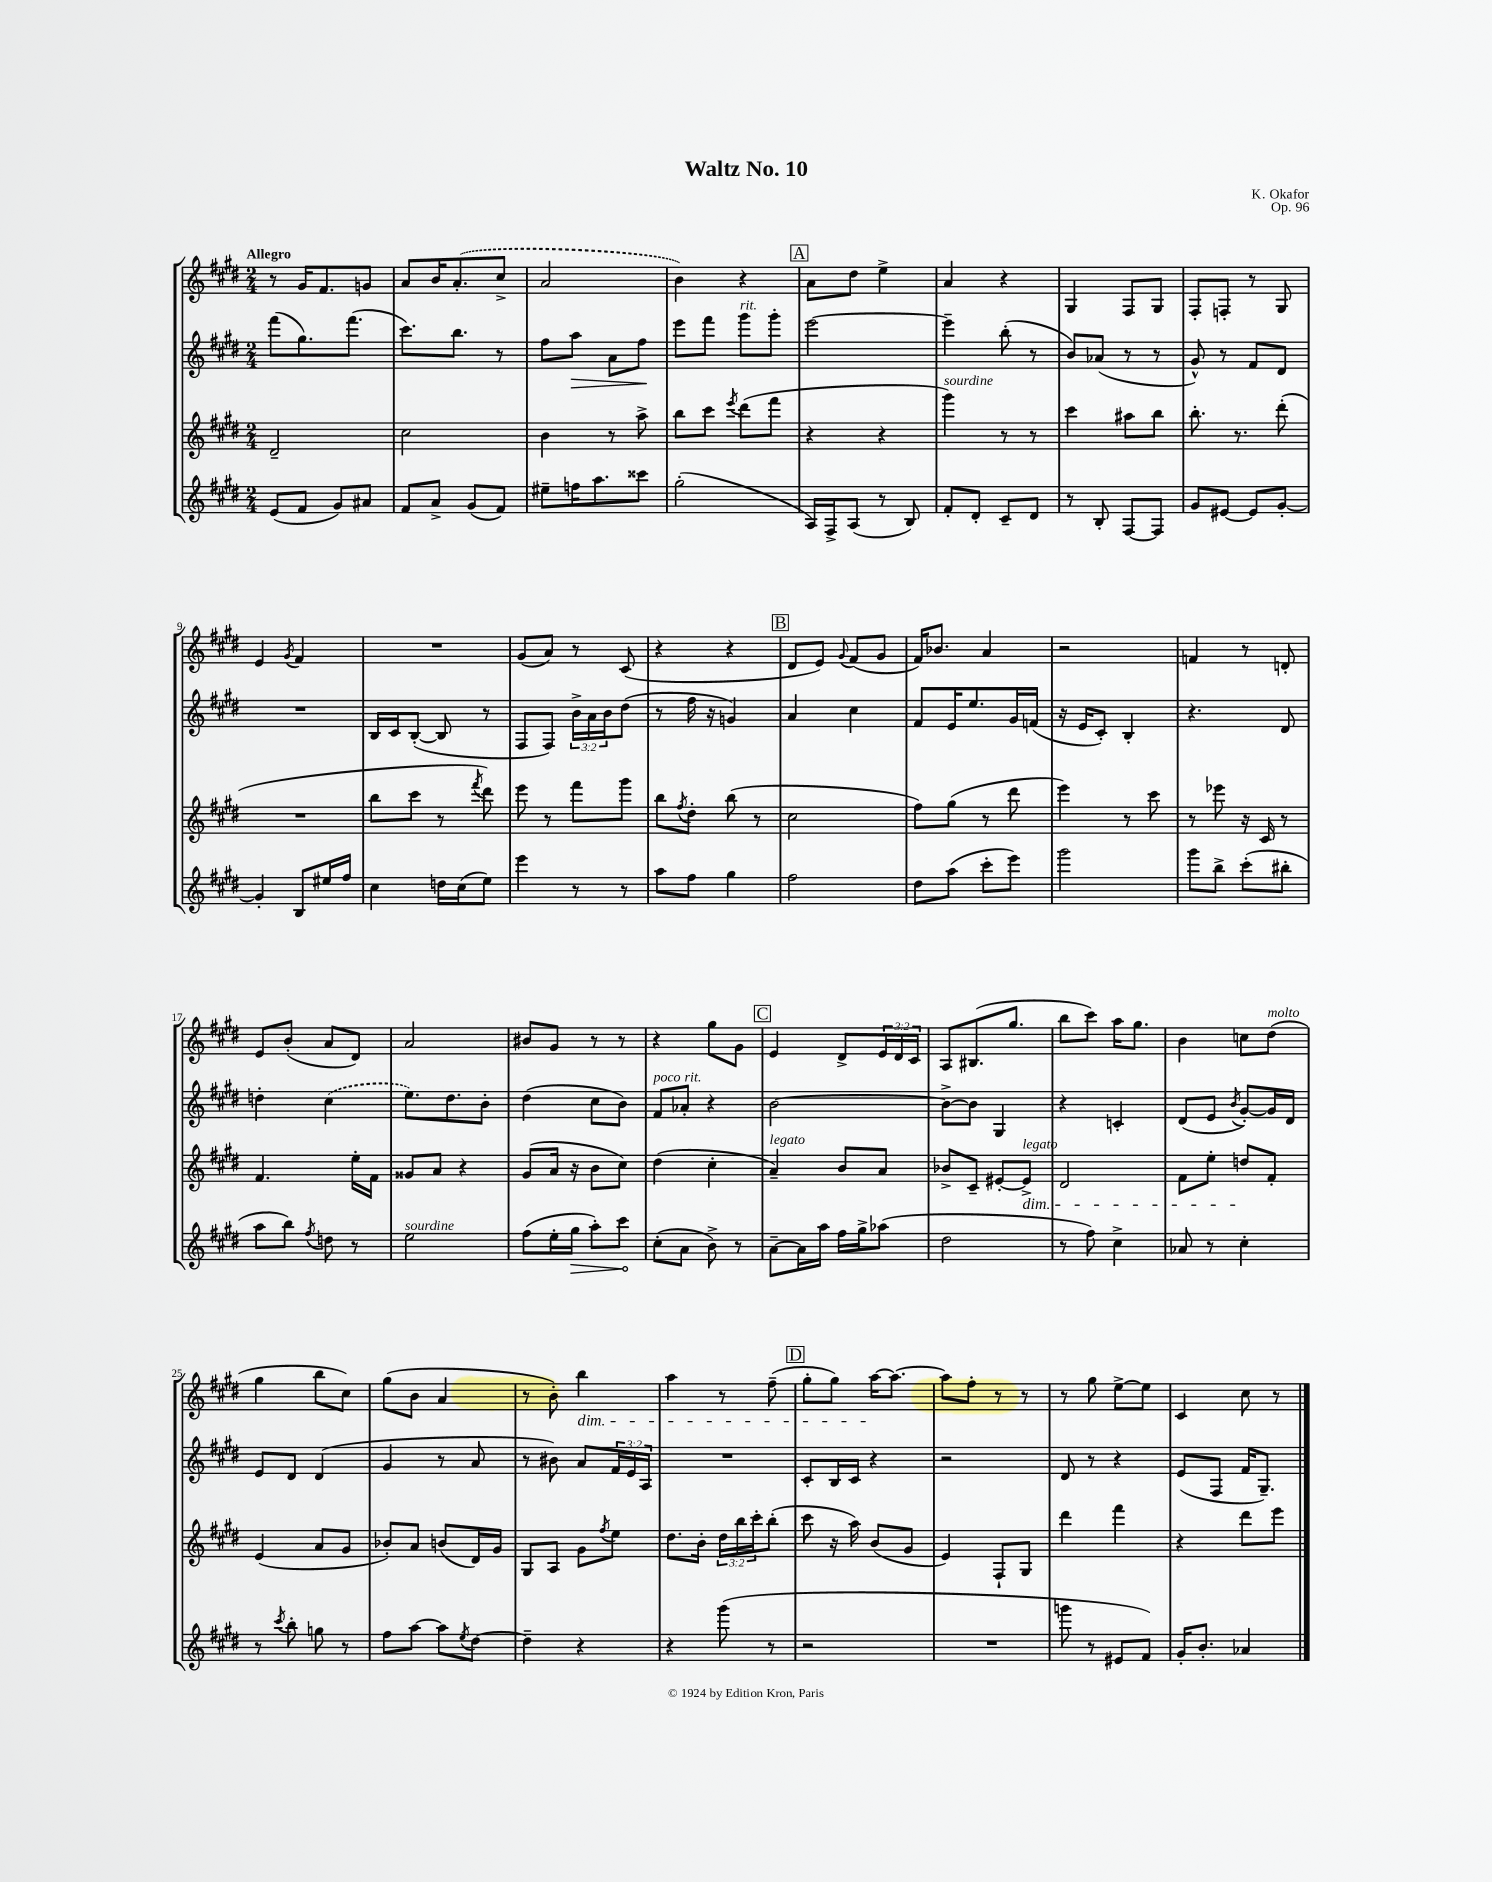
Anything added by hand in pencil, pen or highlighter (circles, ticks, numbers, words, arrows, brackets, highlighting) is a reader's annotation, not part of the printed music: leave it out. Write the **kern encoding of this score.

**kern	**kern	**kern	**kern
*staff4	*staff3	*staff2	*staff1
*clefG2	*clefG2	*clefG2	*clefG2
*k[f#c#g#d#]	*k[f#c#g#d#]	*k[f#c#g#d#]	*k[f#c#g#d#]
*M2/4	*M2/4	*M2/4	*M2/4
(8e/L	2d#~/	(8fff#\L	8r
8f#/J	.	8.gg#\)	16g#/LK
.	.	.	8.f#/
8g#/L)	.	.	.
.	.	(8.fff#\J	.
8a#/J	.	.	8g/J
=	=	=	=
8f#/L	2cc#\	8.ccc#\L)	8a/L
8a^/J	.	.	16b/K
.	.	8.bb\J	(8.a'/
(8g#/L	.	.	.
8f#/J)	.	8r	8cc#^/J
=	=	=	=
8ee#~\L	4b\	8ff#\L	2a/
16ff\K	.	8aa\J	.
8.aa\	.	.	.
.	8r	8a\L	.
8ccc##\J	8aa^\	8ff#\J	.
=	=	=	=
(2gg#'\	8bb\L	8eee\L	4b\)
.	8ccc#\J	8fff#\J	.
.	8qeee/	.	.
.	(8ddd#\L	8ggg#\L	4r
.	8fff#\J	8ggg#'\J	.
=	=	=	=
16A/LL)	4r	[2eee\	8a\L
16F#^/J	.	.	.
(8A/J	.	.	8dd#\J
8r	4r	.	4ee^\
8B/)	.	.	.
=	=	=	=
8f#'/L	4ggg#\)	4eee~\]	4a/
8d#'/J	.	.	.
8c#~/L	8r	(8bb'\	4r
8d#/J	8r	8r	.
=	=	=	=
8r	4ccc#\	8b/L)	4G#/
8B'/	.	(8a-/J	.
[8F#/L	8aa#\L	8r	8F#/L
8F#/]J	8bb\J	8r	8G#/J
=	=	=	=
8g#/L	8.bb'\	8g#^^/)	8F#'/L
[8e#/J	.	8r	8F'/J
.	8.r	.	.
8e#/]L	.	8f#/L	8r
[8g#'/J	(8ddd#'\	8d#/J	8G#/
=	=	=	=
4g#'/]	2r	2r	4e/
.	.	.	8qg#/
8B/L	.	.	4f#/
16ee#/L	.	.	.
16ff#/JJ	.	.	.
=	=	=	=
4cc#\	8bb\L	16B/LL	2r
.	.	16c#/J	.
.	8ccc#\J	([8B'/J	.
16dd\LL	8r	8B/]	.
(16cc#\J	.	.	.
.	8qfff#/	.	.
8ee\J)	8ddd#\)	8r	.
=	=	=	=
4eee\	8eee\	8F#/L	(8g#/L
.	8r	8F#/J)	8a/J)
8r	8fff#\L	24b^\LL	8r
.	.	24a\	.
.	.	24b\J	.
8r	8ggg#\J	(8dd#\J	(8c#/
=	=	=	=
8aa\L	8bb\L	8r	4r
.	8qff#/	.	.
8ff#\J	8dd#'\J	16ff#\	.
.	.	16r	.
4gg#\	(8bb\	4g/)	4r
.	8r	.	.
=	=	=	=
2ff#\	2cc#\	4a/	8d#/L
.	.	.	8e/J)
.	.	.	8qqg#/
.	.	4cc#\	(8f#/L
.	.	.	8g#/J
=	=	=	=
8dd#\L	8ff#\L)	8f#/L	16f#/LK)
.	.	.	8.b-/J
(8aa\J	(8gg#\J	16e/K	.
.	.	8.ee/	.
8ccc#'\L	8r	.	4a/
8eee\J)	8ddd#\	16g#/L	.
.	.	(16f/JJ	.
=	=	=	=
2ggg#\	4eee\)	16r	2r
.	.	16e/LK	.
.	.	8c#'/J)	.
.	8r	4B'/	.
.	8ccc#\	.	.
=	=	=	=
8ggg#\L	8r	4.r	4f/
8bb^\J	8eee-\	.	.
(8ccc#'\L	16r	.	8r
.	16c#/	.	.
8bb#'\J	8r	8d#/	8d'/
=	=	=	=
8aa\L	4.f#/	4dd'\	8e/L
8bb\J)	.	.	(8b'/J
8qff#/	.	.	.
8dd\	.	(4cc#\	8a/L
8r	16ee'\LL	.	8d#/J)
.	16f#\JJ	.	.
=	=	=	=
2ee\	8g##/L	8.ee\L)	2a/
.	8a/J	.	.
.	.	8.dd#\	.
.	4r	.	.
.	.	8b'\J	.
=	=	=	=
(8ff#\L	(8g#/L	(4dd#\	8b#/L
16ee'\L	16a/Jk	.	8g#/J
16gg#\JJ	16r	.	.
8aa'\L)	8b\L	8cc#\L	8r
8ccc#\J	8cc#\J)	8b\J)	8r
=	=	=	=
(8cc#'\L	(4dd#\	8f#/L	4r
8a\J	.	8a-'/J	.
8b^\)	4cc#'\	4r	8gg#\L
8r	.	.	8g#\J
=	=	=	=
[8a~\L	4a~/)	[2b\	4e/
16a\]L	.	.	.
16aa\JJ	.	.	.
16ff#\LL	8b/L	.	8d#^/L
16gg#^\J	.	.	.
(8aa-\J	8a/J	.	24e/L
.	.	.	24d#/
.	.	.	24c#/JJ
=	=	=	=
2dd#\	8b-^/L	8b^\_L	8A/L
.	8c#~/J	8b\]J	(8.B#/
.	[8e#'/L	4G#/	.
.	.	.	8.gg#/J
.	8e#^/]J	.	.
=	=	=	=
8r	2d#/	4r	8bb\L
8ff#\)	.	.	8ccc#\J)
4cc#^\	.	4c'/	16aa\LK
.	.	.	8.gg#\J
=	=	=	=
8a-/	8f#\L	(8d#/L	4b\
8r	8ee'\J	8e/J	.
.	.	8qb/	.
4cc#'\	8dd/L	[8g#'/L)	8cc\L
.	8f#'/J	16g#/]L	(8dd#\J
.	.	16d#/JJ	.
=	=	=	=
8r	(4e/	8e/L	4gg#\
8qccc#/	.	.	.
8bb'\	.	8d#/J	.
8gg\	8a/L	(4d#/	8bb\L
8r	8g#/J	.	8cc#\J)
=	=	=	=
8ff#\L	8b-'/L)	4g#/	(8gg#\L
[8aa\J	8a/J	.	8b\J
8aa\]L	(8b/L	8r	4a/
8qee/	.	.	.
[8dd#\J	16d#/L)	8a/	.
.	16g#/JJ	.	.
=	=	=	=
4dd#~\]	8G#/L	8r	8r
.	8A/J	8b#\)	8b'\)
4r	8g#\L	8a/L	4bb\
.	8qff#/	.	.
.	8ee\J	24f#/L	.
.	.	24e/	.
.	.	24A/JJ	.
=	=	=	=
4r	8.dd#\L	2r	4aa\
.	16b'\Jk	.	.
(8ggg#\	24dd#\LL	.	8r
.	24bb\	.	.
.	24ccc#'\J	.	.
8r	(8bb'\J	.	(8ff#~\
=	=	=	=
2r	8ccc#\	8c#'/L	8gg#'\L
.	16r	16B/L	8gg#\J)
.	16aa\)	16c#/JJ	.
.	(8b/L	4r	[16aa\LK
.	.	.	8.aa\_J
.	8g#/J	.	.
=	=	=	=
2r	4e/)	2r	8aa\]L
.	.	.	8ff#'\J
.	8F#`/L	.	8r
.	8G#/J	.	8r
=	=	=	=
8ggg\	4ddd#\	8d#/	8r
8r	.	8r	8gg#\
8e#/L	4fff#\	4r	[8ee^\L
8f#/J)	.	.	8ee\]J
=	=	=	=
16g#'/LK	4r	(8e/L	4c#/
8.b'/J	.	.	.
.	.	8F#/J	.
4a-/	8ddd#\L	16f#/LK	8cc#\
.	.	8.G#~/J)	.
.	8eee\J	.	8r
==	==	==	==
*-	*-	*-	*-
